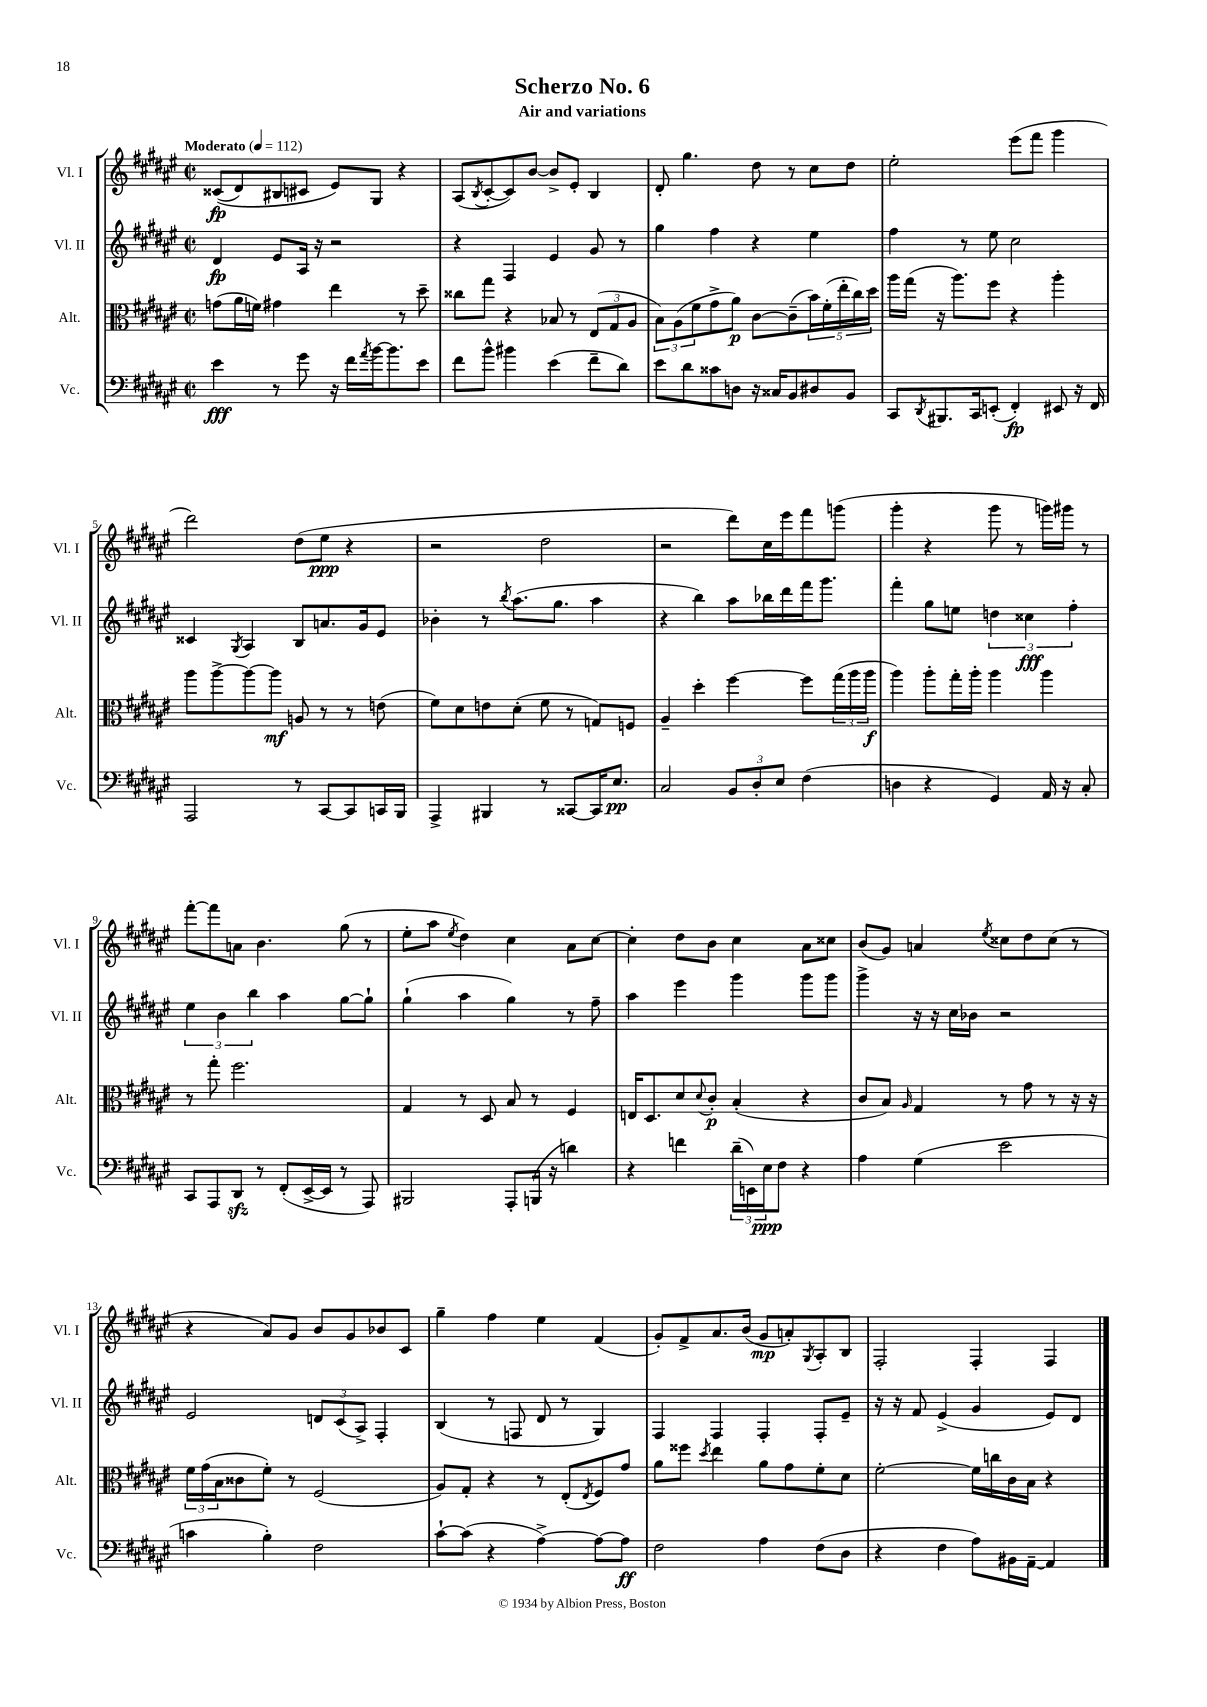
\header { title = "Scherzo No. 6" subtitle = "Air and variations" }
<<
\new StaffGroup <<
\new Staff = "s0" \with { instrumentName = "Vl. I" shortInstrumentName = "Vl. I" } {
    \clef treble \key fis \major \defaultTimeSignature \time 2/2 \tempo "Moderato" 4 = 112
    cisis'8\fp(\( dis'8) bis8 cis'8 eis'8\) gis8 r4 |
    ais8( \acciaccatura { b8 } cis'8~-. cis'8) b'8~ b'8-> eis'8-. b4 |
    dis'8-. gis''4. dis''8 r8 cis''8 dis''8 |
    eis''2-. eis'''8( fis'''8 gis'''4 |
    dis'''2) dis''8( eis''8\ppp r4 |
    r2 dis''2 |
    r2 dis'''8) cis''16 eis'''16 fis'''8 g'''8( |
    gis'''4-. r4 gis'''8 r8 g'''16) gis'''16 r8 |
    fis'''8~-. fis'''8 a'8 b'4. gis''8( r8 |
    eis''8-. ais''8 \acciaccatura { eis''8 } dis''4) cis''4 ais'8 cis''8~ |
    cis''4-. dis''8 b'8 cis''4 ais'8 cisis''8 |
    b'8( gis'8) a'4 \acciaccatura { eis''8 } cisis''8 dis''8 cisis''8( r8 |
    r4 ais'8) gis'8 b'8 gis'8 bes'8 cis'8 |
    gis''4-- fis''4 eis''4 fis'4( |
    gis'8-.) fis'8-> ais'8. b'16( gis'8\mp a'8-.) \acciaccatura { gis8 } ais8-. b8 |
    fis2-. fis4-. fis4 \bar "|." |
}
\new Staff = "s1" \with { instrumentName = "Vl. II" shortInstrumentName = "Vl. II" } {
    \clef treble \key fis \major \defaultTimeSignature \time 2/2
    dis'4\fp eis'8 ais16 r16 r2 |
    r4 fis4 eis'4 gis'8 r8 |
    gis''4 fis''4 r4 eis''4 |
    fis''4 r8 eis''8 cis''2 |
    cisis'4 \acciaccatura { gis8 } ais4 b8 a'8. gis'16 eis'8 |
    bes'4-. r8 \acciaccatura { b''8 } ais''8.( gis''8. ais''4 |
    r4 b''4) ais''8 bes''16 dis'''16 fis'''16 gis'''8. |
    fis'''4-. gis''8 e''8 \tuplet 3/2 { d''4 cisis''4\fff fis''4-. } |
    \tuplet 3/2 { eis''4 b'4 b''4 } ais''4 gis''8~ gis''8-! |
    gis''4-!( ais''4 gis''4) r8 fis''8-- |
    ais''4 eis'''4 gis'''4 gis'''8 gis'''8 |
    gis'''4-> r16 r16 cis''16 bes'16 r2 |
    eis'2 \tuplet 3/2 { d'8 cis'8( ais8->) } fis4-. |
    b4( r8 f8 dis'8 r8 gis4) |
    fis4 fis4 fis4-. fis8-. eis'8-- |
    r16 r16 fis'8 eis'4->( gis'4 eis'8) dis'8 \bar "|." |
}
\new Staff = "s2" \with { instrumentName = "Alt." shortInstrumentName = "Alt." } {
    \clef alto \key fis \major \defaultTimeSignature \time 2/2
    g'8( ais'16 f'16) gis'4 eis''4 r8 dis''8-- |
    cisis''8 gis''8 r4 bes8 r8 \tuplet 3/2 { eis8( gis8 ais8 } |
    \tuplet 3/2 { b8) ais8( fis'8 } gis'8-> ais'8\p) cis'8~ cis'8--( \tuplet 5/4 { b'16) fis'16-.( eis''16-. cis''16) dis''16 } |
    ais''16 gis''16( r16 ais''8.) fis''8 r4 ais''4-. |
    ais''8 ais''8~-> ais''8~ ais''8\mf a8 r8 r8 e'8( |
    fis'8) dis'8 e'8 dis'8-.( fis'8 r8 g8) f8 |
    ais4-- dis''4-. fis''4~ fis''8 \tuplet 3/2 { gis''16( ais''16 ais''16\f } |
    ais''4) ais''8-. gis''16-. ais''16-. ais''4 ais''4 |
    r8 gis''8-. fis''2. |
    gis4 r8 dis8 b8 r8 fis4 |
    e16 dis8. dis'8 \appoggiatura { dis'8 } cis'8-.\p b4-.( r4 |
    cis'8 b8) \grace { ais16 } gis4 r8 gis'8 r8 r16 r16 |
    \tuplet 3/2 { fis'16 gis'16( b16 } cisis'8 fis'8-.) r8 fis2( |
    ais8) gis8-. r4 r8 eis8-.( \acciaccatura { eis8 } fis8) gis'8 |
    ais'8 fisis''8 \acciaccatura { dis''8 } eis''4 ais'8 gis'8 fis'8-. dis'8 |
    fis'2~-. fis'16 c''16 cis'16 b16 r4 \bar "|." |
}
\new Staff = "s3" \with { instrumentName = "Vc." shortInstrumentName = "Vc." } {
    \clef bass \key fis \major \defaultTimeSignature \time 2/2
    eis'4\fff r8 gis'8 r16 fis'16 \acciaccatura { ais'8 } b'16~ b'8. eis'8 |
    fis'8 b'8-^ bis'4 eis'4( fis'8-- dis'8) |
    eis'8 dis'8 cisis'8 d8 r16 cisis16 b,8 dis8 b,8 |
    cis,8 \acciaccatura { dis,8 } bis,,8. cis,16 e,8-.( fis,4-.\fp) eis,8 r16 fis,16 |
    ais,,2 r8 cis,8~ cis,8 c,16 b,,16 |
    ais,,4-> bis,,4 r8 cisis,8~ cisis,16 eis8.\pp |
    cis2 \tuplet 3/2 { b,8 dis8-. eis8 } fis4( |
    d4 r4 gis,4) ais,16 r16 cis8-. |
    cis,8 ais,,8 dis,8\sfz r8 fis,8-.( eis,16~-> eis,16 r8 ais,,8) |
    bis,,2 ais,,8-. b,,16( r16 d'4) |
    r4 f'4 \tuplet 3/2 { dis'16--( e,16) eis16\ppp } fis8 r4 |
    ais4 gis4( eis'2 |
    c'4 b4-.) fis2 |
    cis'8~-! cis'8( r4 ais4~->) ais8~ ais8\ff |
    fis2 ais4 fis8( dis8 |
    r4 fis4 ais8) bis,16 ais,16~-- ais,4 \bar "|." |
}
>>
>>
